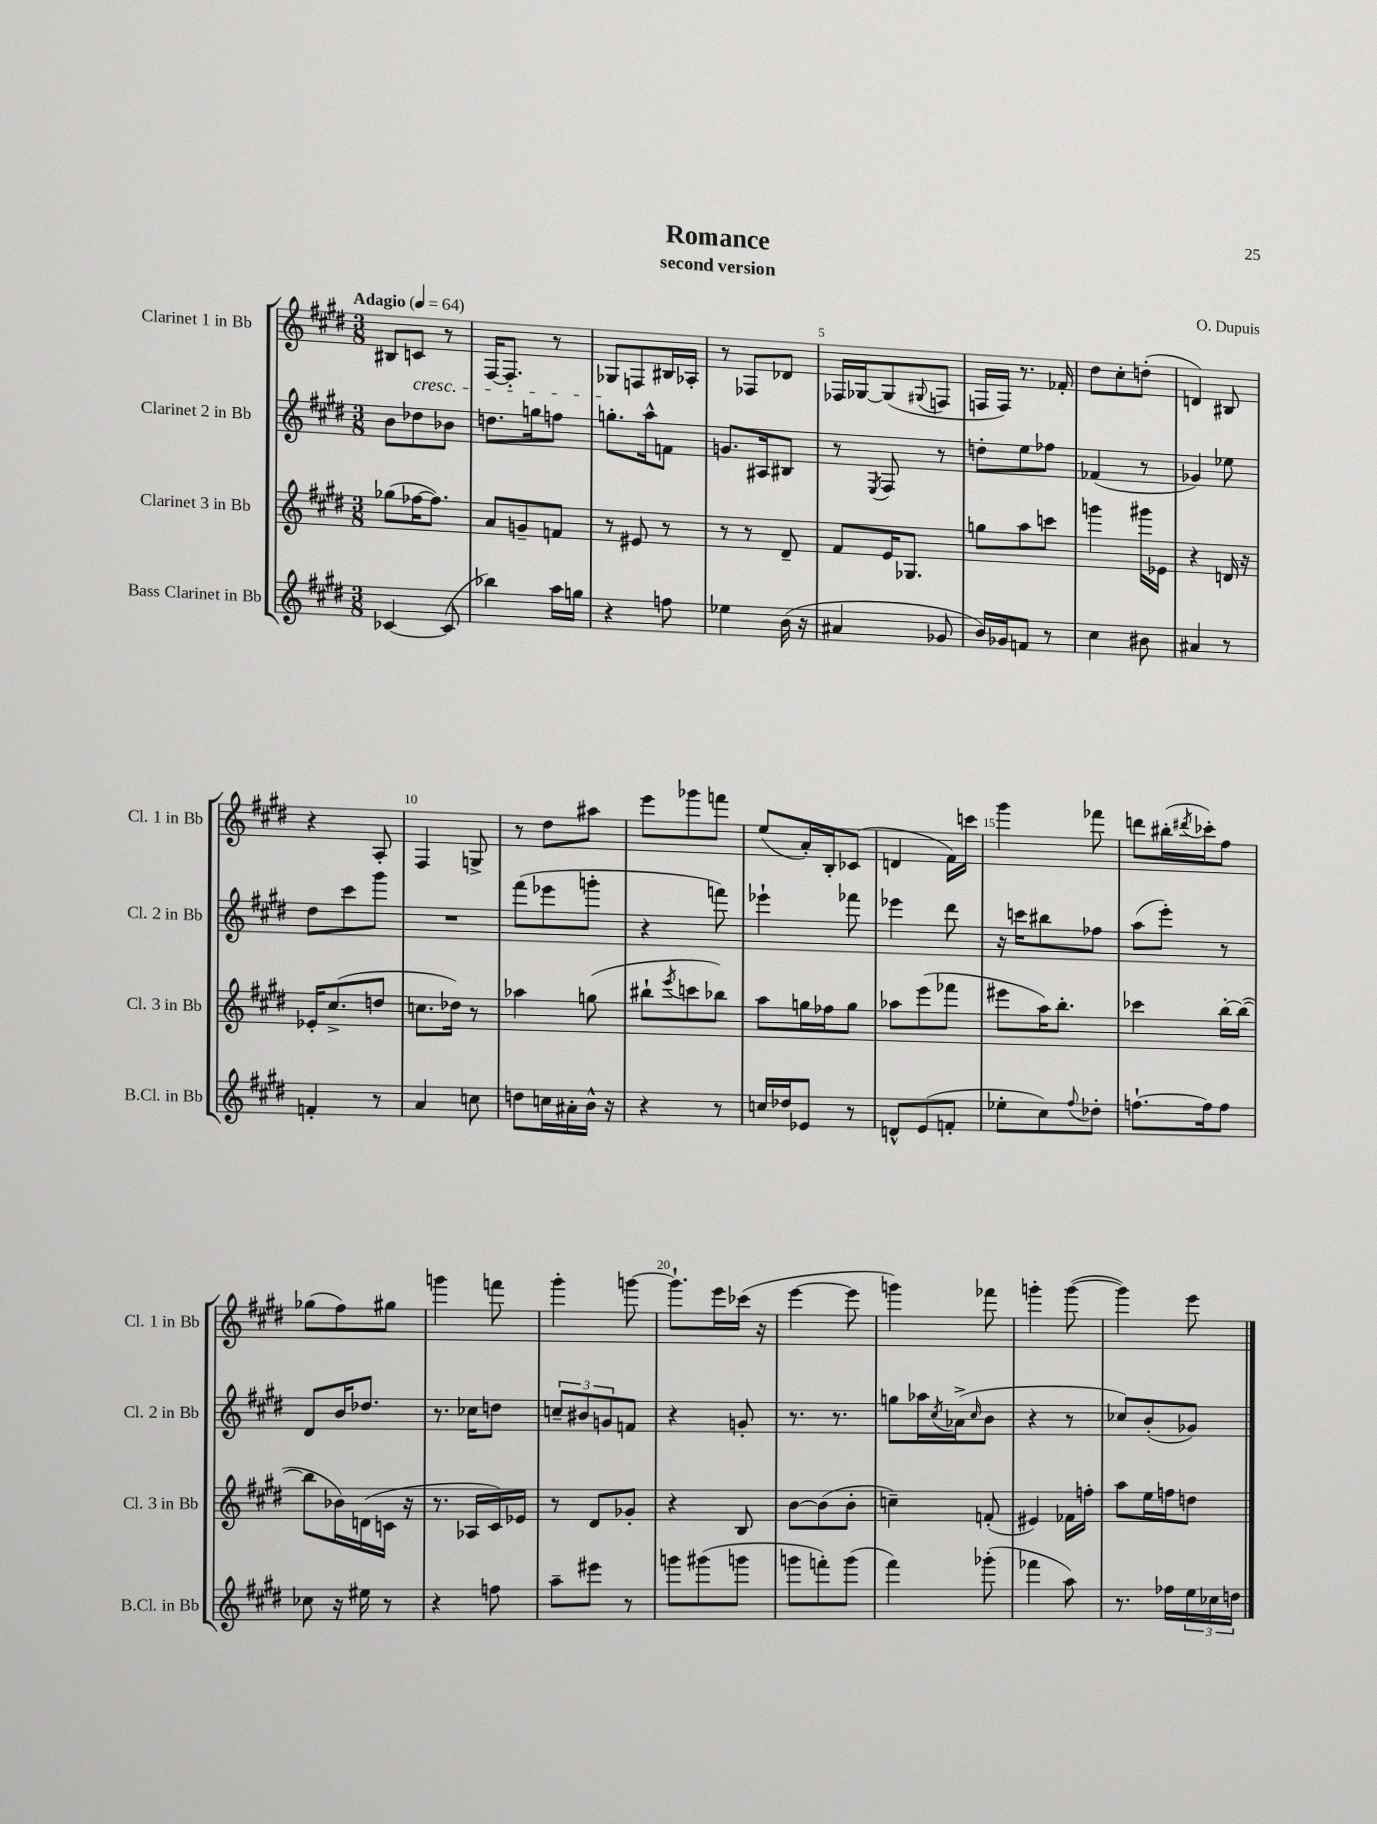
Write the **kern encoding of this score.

**kern	**kern	**kern	**kern
*staff4	*staff3	*staff2	*staff1
*clefG2	*clefG2	*clefG2	*clefG2
*k[f#c#g#d#]	*k[f#c#g#d#]	*k[f#c#g#d#]	*k[f#c#g#d#]
*M3/8	*M3/8	*M3/8	*M3/8
*MM64	*MM64	*MM64	*MM64
[4c-	(8gg-	8b	8B#
.	[16ff-	8dd-	8c
.	8.ff-])	.	.
(8c-]	.	8b-	8r
=	=	=	=
4bb-)	8a	8.dd	[16F#
.	.	.	8.F#']
.	8g~	.	.
.	.	16gg	.
16aa	8f	8ff	8r
16gg	.	.	.
=	=	=	=
4r	8r	8.gg'	8G-
.	8e#	.	8F
.	.	16aa^^	.
8ff	8r	8f	16B#
.	.	.	16A-'
=	=	=	=
4ee-	8r	8.g	8r
.	8r	.	8F-
.	.	16A#	.
(16b	8d#~	8B#	8d-
16r	.	.	.
=	=	=	=
4a#	8f#	8r	16F-
.	.	.	[16G-
.	.	8qE	.
.	16e	8F#	(8G-]
.	8.G-	.	.
.	.	.	8qqG#
8g-	.	8r	8F
=	=	=	=
16b)	8gg	8dd'	16F
16g-	.	.	16F)
8f	8aa	8ee	8.r
8r	8ccc	8ff-	.
.	.	.	16f-'
=	=	=	=
4cc#	4ggg	(4f-	8dd#
.	.	.	8cc#'
8b#	16ggg#	8r	(8dd'
.	16e-	.	.
=	=	=	=
4a#	4r	4g-)	4d)
8r	16d	8ee-	8B#
.	16r	.	.
=	=	=	=
4f'	16e-'	8dd#	4r
.	(8.cc#^	.	.
.	.	8ccc#	.
8r	8dd	8ggg#	8A'
=	=	=	=
4a	8.cc	4.r	4F#
.	16dd-)	.	.
8cc	8r	.	8G^
=	=	=	=
8dd	4aa-	(8fff#	8r
16cc	.	8eee-	8dd#
16a#'	.	.	.
16b^^	(8gg	8ggg'	8aa#
16r	.	.	.
=	=	=	=
4r	8bb#`	4r	8eee
.	8qeee	.	.
.	8ccc	.	8ggg-
8r	8bb-)	8fff)	8fff
=	=	=	=
16cc	8aa	4eee-`	(8ee
16dd-	.	.	.
8e-	16gg	.	16a')
.	16ff-	.	16B'
8r	8gg	8fff-	(8c-
=	=	=	=
8d^^	8aa-	4eee-	4d
(8e	(8eee	.	.
8f'	8fff-	8ddd#	16f#)
.	.	.	16ccc
=	=	=	=
8ee-'	8eee#	16r	4ggg#
.	.	16ccc	.
8cc#)	16aa)	8bb#	.
.	8.bb'	.	.
8qqff#	.	.	.
8dd-'	.	8ff-	8fff-
=	=	=	=
[8.ff`	4ccc-	(8aa	8ddd
.	.	8eee')	(16bb#'
.	.	.	8qddd#
16ff]	.	.	16ccc-')
8ff	[16bb'	8r	8ff#
.	(16bb_	.	.
=	=	=	=
8cc-	8bb]	8d#	(8gg-
16r	16b-)	16b	8ff#)
16ee#	(16d	8.dd-	.
8r	16c	.	8gg#
.	16r	.	.
=	=	=	=
4r	8.r	8.r	4ggg
.	16A-	16cc-	.
8ff	16c#)	8dd	8fff
.	16e-	.	.
=	=	=	=
8aa~	8r	12cc~	4ggg#'
.	.	12b#	.
8eee#	8d#	.	.
.	.	12g	.
8r	8g-'	8f	[8ggg
=	=	=	=
8ggg	4r	4r	8.ggg`]
(8ggg#	.	.	.
.	.	.	16eee
8ggg	8B	8g'	(16ccc-
.	.	.	16r
=	=	=	=
8ggg	[8b	8.r	[4eee
8fff')	(8b]	.	.
.	.	8.r	.
(8ggg	8b'	.	8eee]
=	=	=	=
4fff#)	4cc~)	8gg	4ggg)
.	.	16aa-	.
.	.	8qcc#	.
.	.	(16a-^	.
.	.	16qqcc#	.
(8ggg-'	(8f'	8b	8fff-
=	=	=	=
4fff-	4e#)	4r	4ggg'
8aa)	16f-	8r	([8ggg
.	16ff'	.	.
=	=	=	=
8.r	8aa	8cc-)	4ggg])
.	16ee	(8b'	.
16ff-	16ff	.	.
24ee	8dd	8g-)	8eee
24cc-	.	.	.
24dd	.	.	.
==	==	==	==
*-	*-	*-	*-
